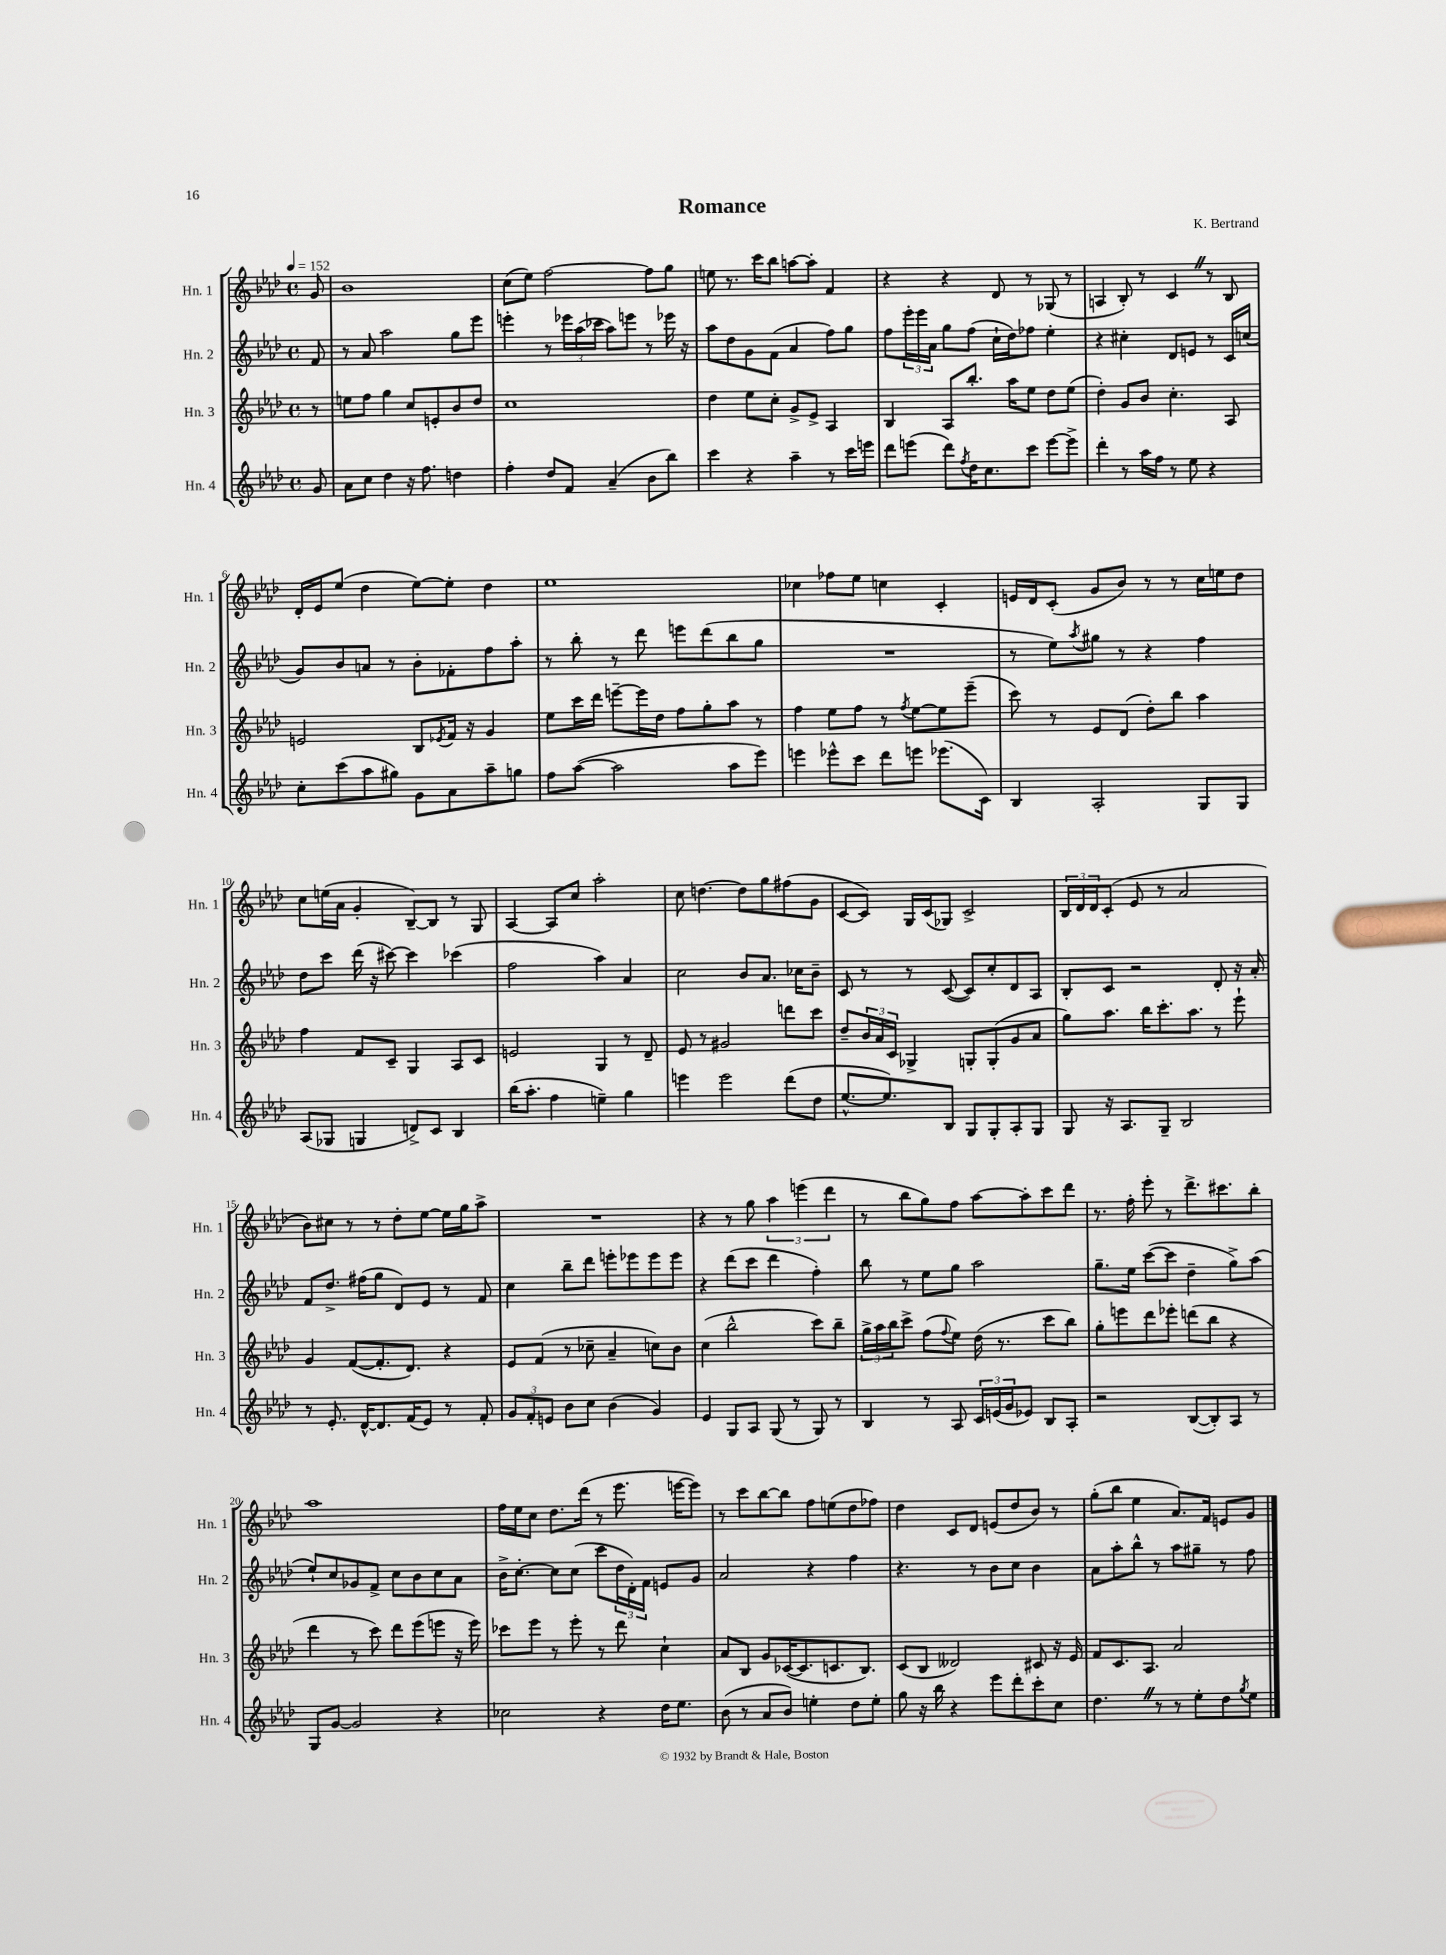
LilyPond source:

\header { title = "Romance" composer = "K. Bertrand" }
<<
\new StaffGroup <<
\new Staff = "s0" \with { instrumentName = "Hn. 1" shortInstrumentName = "Hn. 1" } {
    \clef treble \key aes \major \defaultTimeSignature \time 4/4 \partial 8 \tempo 4 = 152
    g'8 |
    bes'1 |
    c''8( ees''8) f''2~ f''8 g''8 |
    e''8 r8. c'''16 bes''8 a''8~ a''8-. f'4 |
    r4 r4 des'8 r8 ges8( r8 |
    a4 bes8-.) r8 c'4 \once \override BreathingSign.text = \markup { \musicglyph "scripts.caesura.straight" } \breathe r8 bes8 |
    des'16-. ees'16 ees''8( des''4 ees''8~) ees''8-. des''4 |
    ees''1 |
    ces''4 fes''8 ees''8 c''4 c'4-. |
    e'16 des'16 c'8-.( g'8 bes'8) r8 r8 c''16 e''16 des''8 |
    c''8 e''16( aes'16 g'4-. bes8~--) bes8 r8 g8 |
    aes4~ aes8 c''8 aes''2-. |
    c''8 d''4.~ d''8 g''8 fis''8( g'8 |
    c'8~ c'8) g16 c'16( ges8) c'2-> |
    \tuplet 3/2 { bes16 des'16 des'16 } c'8-.( ees'8 r8 aes'2 |
    bes'8) cis''8 r8 r8 des''8-. ees''8~ ees''16 g''16 aes''8-> |
    R1 |
    r4 r8 g''8 \tuplet 3/2 { aes''4 e'''4( des'''4 } |
    r8 bes''8 g''8) f''8 aes''8~ aes''8-. c'''8 des'''8 |
    r8. f''16-. ees'''8-. r8 des'''8.-> cis'''8. bes''8-. |
    aes''1 |
    f''16 ees''16 c''8 des''8. des'''16( r8 ees'''8. e'''16~ e'''8) |
    r8 c'''8 bes''8~ bes''8 f''8 e''8( des''8 fes''8) |
    des''4 c'8 des'8 e'8( des''8 bes'8) r8 |
    g''8-.( bes''8 ees''4 aes'8.) f'16 e'8 g'8 \bar "|." |
}
\new Staff = "s1" \with { instrumentName = "Hn. 2" shortInstrumentName = "Hn. 2" } {
    \clef treble \key aes \major \defaultTimeSignature \time 4/4 \partial 8
    f'8 |
    r8 aes'8 aes''2 g''8 ees'''8 |
    e'''4-. r8 \tuplet 3/2 { ees'''16 aes''16( ces'''16 } aes''8) e'''8 r8 ees'''16 r16 |
    aes''8 des''8 g'8 f'8( aes'4 f''8) g''8 |
    f''8 \tuplet 3/2 { ees'''16-. ees'''16 aes'16 } g''8 f''8( c''16-! des''16) fes''8 ees''4-. |
    r4 cis''4-. des'8 e'8 r8 c'16 c''16( |
    g'8) bes'8 a'8 r8 bes'8-. fes'8-. f''8 aes''8-. |
    r8 bes''8-. r8 des'''8 e'''8 des'''8( bes''8 g''8 |
    R1 |
    r8 ees''8) \acciaccatura { aes''8 } gis''8 r8 r4 f''4 |
    des''8 c'''8 des'''16( r16 cis'''8~) cis'''4 ces'''4( |
    f''2 aes''4) aes'4 |
    c''2 bes'8 aes'8. ces''16 bes'8-- |
    c'8 r8 r8 c'8~( c'8) c''8-. des'8 aes8 |
    bes8-. c'8 r2 des'8-. r16 aes'16-. |
    f'8 des''8.-> fis''16( g''8 des'8) ees'8 r8 f'8 |
    c''4 bes''8-- des'''8 e'''8-. ees'''8 ees'''8 ees'''8 |
    r4 des'''8( c'''8 des'''4 f''4-.) |
    bes''8 r8 ees''8 g''8 aes''2 |
    g''8.-- ees''16 c'''8~( c'''8 des''4-- g''8->) aes''8( |
    ees''8-!) c''8 ges'8 f'8-> c''8 bes'8 c''8 aes'8 |
    bes'16-> c''8.~-. c''8 c''8( c'''8 \tuplet 3/2 { des''16 des'16-.) f'16 } e'8 g'8 |
    aes'2 r4 f''4 |
    r4. r8 bes'8 c''8 bes'4 |
    aes'8 aes''8-. bes''8-^ r8 aes''8 gis''8-- r8 f''8 \bar "|." |
}
\new Staff = "s2" \with { instrumentName = "Hn. 3" shortInstrumentName = "Hn. 3" } {
    \clef treble \key aes \major \defaultTimeSignature \time 4/4 \partial 8
    r8 |
    e''8 f''8 g''4 c''8 e'8-. bes'8 des''8 |
    c''1 |
    des''4 ees''8 c''8-. g'8-> ees'8-> aes4 |
    bes4 aes8 bes''8.-. aes''16 ees''8 des''8 ees''8( |
    des''4-.) g'8 bes'8 c''4.-. aes8 |
    e'2 bes8 \acciaccatura { ees'8 } f'16 r16 g'4 |
    ees''8 c'''16 des'''16 e'''8~-- e'''16 des''16 f''8 g''8-. aes''8 r8 |
    f''4 ees''8 f''8 r8 \acciaccatura { f''8 } ees''8~ ees''8 ees'''8--( |
    c'''8) r8 ees'8 des'8( des''8-.) bes''8 aes''4 |
    f''4 f'8 c'8-- g4 aes8 c'8 |
    e'2 g4 r8 des'8-- |
    ees'8 r8 gis'2 d'''8 c'''8 |
    des''8-- \tuplet 3/2 { bes'16 aes'16 c'16 } ges4-> g8-. g8-.( g'8 aes'8 |
    g''8) aes''8. bes''16 c'''8.-. aes''8. r8 ees'''8-! |
    g'4 f'8~( f'8.-. des'8.) r4 |
    ees'8 f'8( r8 ces''8-- aes'4-- c''8) bes'8 |
    c''4( bes''2-^ c'''8) bes''8-- |
    \tuplet 3/2 { g''16-> aes''16 bes''16 } c'''8-> f''8( \appoggiatura { f''8 } ees''8) des''16( r8. c'''8 bes''8) |
    g''8-. e'''8 des'''8 ees'''8-. d'''8( bes''8 r4 |
    des'''4 r8 c'''8) des'''8 ees'''8( e'''8 r16 e'''16) |
    ces'''8 ees'''8 r8 ees'''8-. r8 des'''8 c''4-! |
    aes'8 bes8 g'8 ces'16~( ces'8. c'8. bes8.) |
    c'8( bes8 deses'2) cis'8 r16 ees'16 |
    f'8 c'8. aes8. aes'2 \bar "|." |
}
\new Staff = "s3" \with { instrumentName = "Hn. 4" shortInstrumentName = "Hn. 4" } {
    \clef treble \key aes \major \defaultTimeSignature \time 4/4 \partial 8
    g'8 |
    aes'8 c''8 des''4 r16 f''8. d''4 |
    f''4-. des''8 f'8 aes'4--( bes'8 bes''8) |
    c'''4 r4 aes''4-- r8 c'''16 e'''16 |
    des'''8 e'''8( des'''8) \acciaccatura { f''8 } des''16 c''8. c'''8 e'''8~ e'''8-> |
    des'''4-. r8 aes''16 f''16 r8 ees''8 r4 |
    c''8-. c'''8( aes''8 gis''8) g'8 aes'8 aes''8-- g''8 |
    f''8 aes''8~( aes''2 aes''8 ees'''8) |
    e'''4 ees'''8-^ c'''8 des'''8 e'''8 ees'''8.( c'16) |
    bes4 aes2-. g8 g8 |
    aes8( ges8 g4 d'8->) c'8 bes4 |
    bes''16( aes''8.-. f''4 e''4--) g''4 |
    e'''4 e'''2 des'''8( des''8 |
    ees''8.~-^ ees''8.) bes8 g8 g8-. aes8-. g8 |
    g8 r16 aes8. g8-- bes2 |
    r8 ees'8.-. des'16~-^ des'8. f'16( ees'8) r8 f'8-. |
    \tuplet 3/2 { g'8 f'8-. e'8 } bes'8 c''8 bes'4( g'4) |
    ees'4 g8 aes8 g8( r8 g8) r8 |
    bes4 r8 aes8 \tuplet 3/2 { c'16 e'16( g'16 } ees'8) bes8 aes8-. |
    r2 bes8~( bes8-.) aes8 r8 |
    g8 g'8~ g'2 r4 |
    ces''2 r4 des''16 ees''8. |
    bes'8( r8 aes'8 bes'8) e''4-. des''8 e''8-. |
    g''8 r16 bes''16 r4 ees'''8 des'''8-. c'''8-. c''8 |
    des''4. \once \override BreathingSign.text = \markup { \musicglyph "scripts.caesura.straight" } \breathe r8 r8 ees''8-. des''8 \acciaccatura { g''8 } ees''8 \bar "|." |
}
>>
>>
